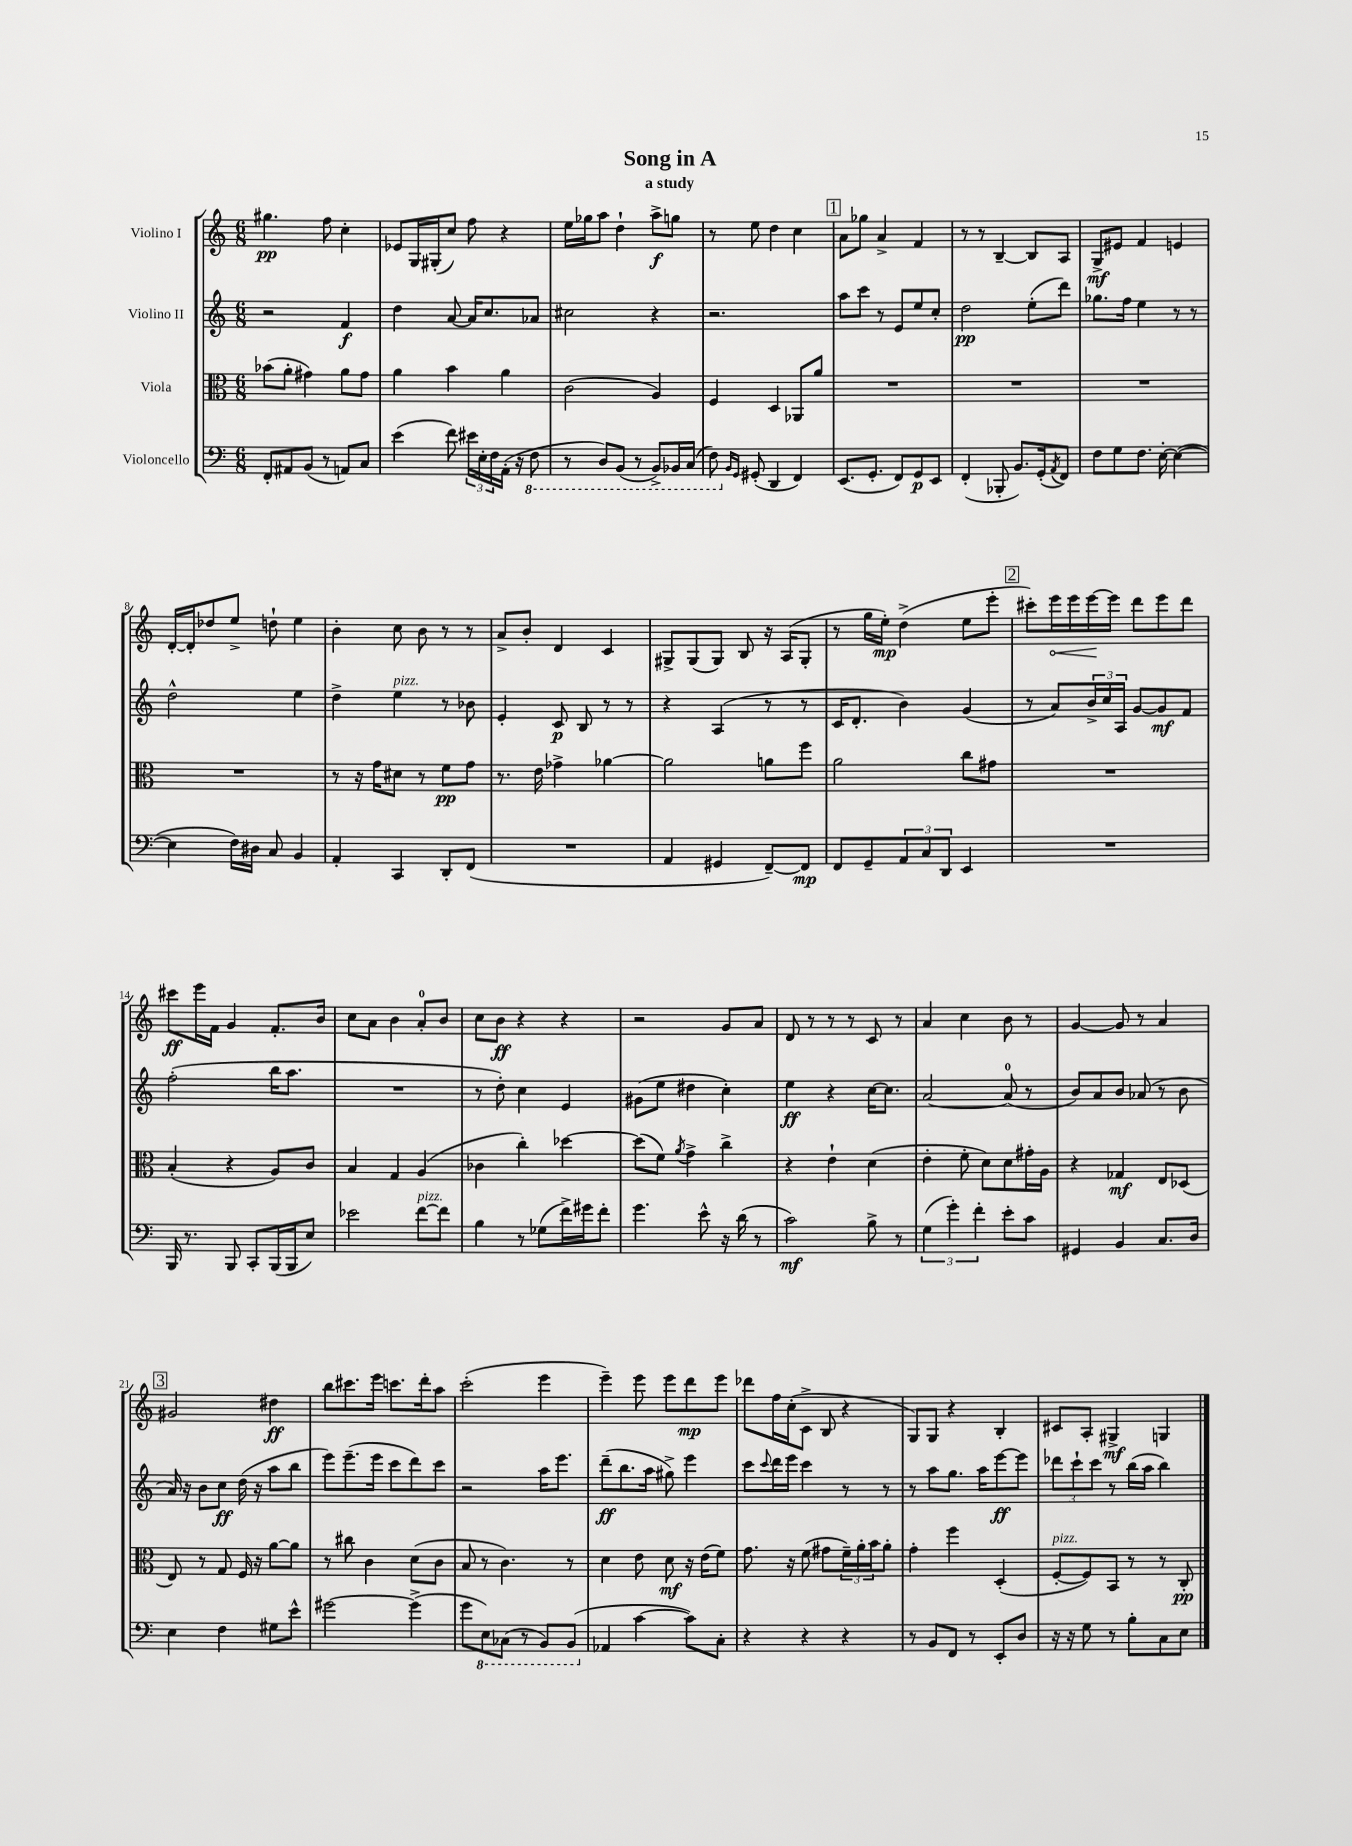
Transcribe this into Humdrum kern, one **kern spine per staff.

**kern	**kern	**kern	**kern
*staff4	*staff3	*staff2	*staff1
*clefF4	*clefC3	*clefG2	*clefG2
*k[]	*k[]	*k[]	*k[]
*M6/8	*M6/8	*M6/8	*M6/8
8FF'	(8b-	2r	4.gg#
8AA#	8a'	.	.
(8BB	4g#)	.	.
8r	.	.	8ff
8AA)	8a	4f	4cc'
8C	8g#	.	.
=	=	=	=
(4e	4a	4dd	8e-
.	.	.	16G
.	.	.	(16G#'
8f)	4b	[8a	8cc)
24e#	.	16a]	8ff
24E'	.	.	.
.	.	8.cc	.
24F	.	.	.
(16AA'	4a	.	4r
16r	.	.	.
8FF	.	8a-	.
=	=	=	=
8r	(2c	2cc#	16ee
.	.	.	16gg-
8DD)	.	.	8aa
(8BBB	.	.	4dd`
8r	.	.	.
8BBB^)	4A)	4r	8aa^
16BBB-	.	.	8gg
(16CC	.	.	.
=	=	=	=
8FF)	4F	2.r	8r
16qqBB	.	.	.
16qqGG	.	.	.
(8GG#'	.	.	8ee
4DD	4D	.	4dd
4FF)	8AA-	.	4cc
.	8a	.	.
=	=	=	=
(8.EE	2.r	8aa	8a
.	.	8ccc	8gg-
8.GG'	.	.	.
.	.	8r	4a^
8FF)	.	8e	.
8GG	.	8ee	4f
8EE	.	8cc'	.
=	=	=	=
(4FF'	2.r	2dd	8r
.	.	.	8r
8BBB-'	.	.	[4B~
8.BB)	.	.	.
.	.	(8ee'	8B]
(16GG'	.	.	.
8qAA	.	.	.
8FF)	.	8ddd)	8A
=	=	=	=
8F	2.r	8.gg-	8G^
8G	.	.	8e#
.	.	16ff	.
8.F	.	4ee	4f
[16E'	.	.	.
(4E_	.	8r	4e
.	.	8r	.
=	=	=	=
4E]	2.r	2dd^^	[16d'
.	.	.	16d']
.	.	.	8dd-
16F)	.	.	8ee^
16D#	.	.	.
8C	.	.	8dd`
4BB	.	4ee	4ee
=	=	=	=
4AA'	8r	4dd^	4b'
.	16r	.	.
.	16g	.	.
4CC	8d#	4ee	8cc
.	8r	.	8b
8DD'	8f	8r	8r
(8FF	8g	8b-	8r
=	=	=	=
2.r	8.r	4e'	8a^
.	.	.	8b'
.	16e	.	.
.	4g-^	8c	4d
.	.	8B	.
.	[4a-	8r	4c
.	.	8r	.
=	=	=	=
4AA	2a-]	4r	8G#^
.	.	.	(8G#
4GG#	.	(4A	8G#)
.	.	.	8B
[8FF~)	8a	8r	16r
.	.	.	(16A
8FF]	8ff	8r	8G#'
=	=	=	=
8FF	2a	16c	8r
.	.	8.d'	.
8GG~	.	.	16gg
.	.	.	16ee')
12AA	.	4b)	(4dd^
12C	.	.	.
12DD	.	.	.
4EE	8cc	(4g	8ee
.	8g#	.	8eee'
=	=	=	=
2.r	2.r	8r	8ccc#')
.	.	8a)	16eee
.	.	.	16eee
.	.	24b^	[16eee
.	.	24cc	.
.	.	.	16eee]
.	.	24A	.
.	.	[8g	8ddd
.	.	8g]	8eee
.	.	8f	8ddd
=	=	=	=
16BBB	(4B'	(2ff'	8ccc#
8.r	.	.	.
.	.	.	16eee
.	.	.	16f
8BBB	4r	.	4g
8CC'	.	.	.
(16BBB	8A)	16bb	8.f'
16BBB	.	8.aa	.
8E)	8c	.	.
.	.	.	16b
=	=	=	=
2e-	4B	2.r	8cc
.	.	.	8a
.	4G	.	4b
[8f	(4A	.	8a'
8f]	.	.	8b
=	=	=	=
4B	4c-	8r	8cc
.	.	8dd')	8b
8r	4cc')	4cc	4r
(8G-	.	.	.
16f^)	[4dd-	4e	4r
16g#	.	.	.
8f'	.	.	.
=	=	=	=
4.g	(8dd-]	(8g#	2r
.	8f)	8ee	.
.	8qa	.	.
.	4g^	4dd#	.
8e^^	.	.	.
16r	4cc^	4cc')	8g
(16d	.	.	.
8r	.	.	8a
=	=	=	=
2c)	4r	4ee	8d
.	.	.	8r
.	4e`	4r	8r
.	.	.	8r
8B^	(4d	[16cc	8c
.	.	8.cc]	.
8r	.	.	8r
=	=	=	=
(6G	4e'	[2a	4a
6g')	.	.	.
.	8f'	.	4cc
6f'	.	.	.
.	8d)	.	.
8e'	8d	(8a]	8b
8c	16g#'	8r	8r
.	16A	.	.
=	=	=	=
4GG#	4r	8b)	[4g
.	.	8a	.
4BB	4G-	8b	8g]
.	.	(8a-	8r
8.C	8E	8r	4a
.	(8D-	8b	.
16D	.	.	.
=	=	=	=
4E	8E)	16a)	2g#
.	.	16r	.
.	8r	8b	.
4F	8G	8cc	.
.	16F	(16dd	.
.	16r	16r	.
8G#	[8a	8aa	4dd#
8e^^	8a]	8bb	.
=	=	=	=
[2g#	8r	8eee)	8bb
.	8cc#	(8.eee~	8.ccc#
.	4c	.	.
.	.	16eee	16eee
.	.	8ccc	8.ccc
(4g#^]	(8d	8ddd)	.
.	.	.	16ddd'
.	8c	8ccc	8aa
=	=	=	=
8g	8B	2r	(2ccc'
8EE)	8r	.	.
(8CC-	4.c)	.	.
8r	.	.	.
8BBB)	.	16aa	4eee
.	.	8.eee	.
(8BBB	8r	.	.
=	=	=	=
4AA-	4d	(8ddd~	4eee~)
.	.	8.bb	.
[4c	8e	.	8eee
.	.	16aa	.
.	8d	8gg#^)	8eee
8c])	16r	4eee	8ddd
.	(16e	.	.
8C'	8f)	.	8eee
=	=	=	=
4r	8.g	8ccc	8ddd-
.	.	8qqccc	.
.	.	16ddd	16ff
.	16r	16eee	(16cc'
4r	(8f	4ccc	8c^
.	8g#	.	8B
4r	24f~)	8r	4r
.	24a'	.	.
.	24b	.	.
.	8a'	8r	.
=	=	=	=
8r	4g'	8r	8G)
8BB	.	8aa	8G
8FF	4ff	8.gg	4r
8r	.	.	.
.	.	16aa	.
8EE'	(4D'	[8eee	4B'
8D	.	8eee]	.
=	=	=	=
16r	[8F'	12ddd-	8c#
16r	.	.	.
.	.	12ccc`	.
8G	8F])	.	8A'
.	.	12ccc	.
8r	8BB	8r	4G#^
8B'	8r	(16bb	.
.	.	16aa	.
8C	8r	4bb)	4G
8E	8C'	.	.
==	==	==	==
*-	*-	*-	*-
